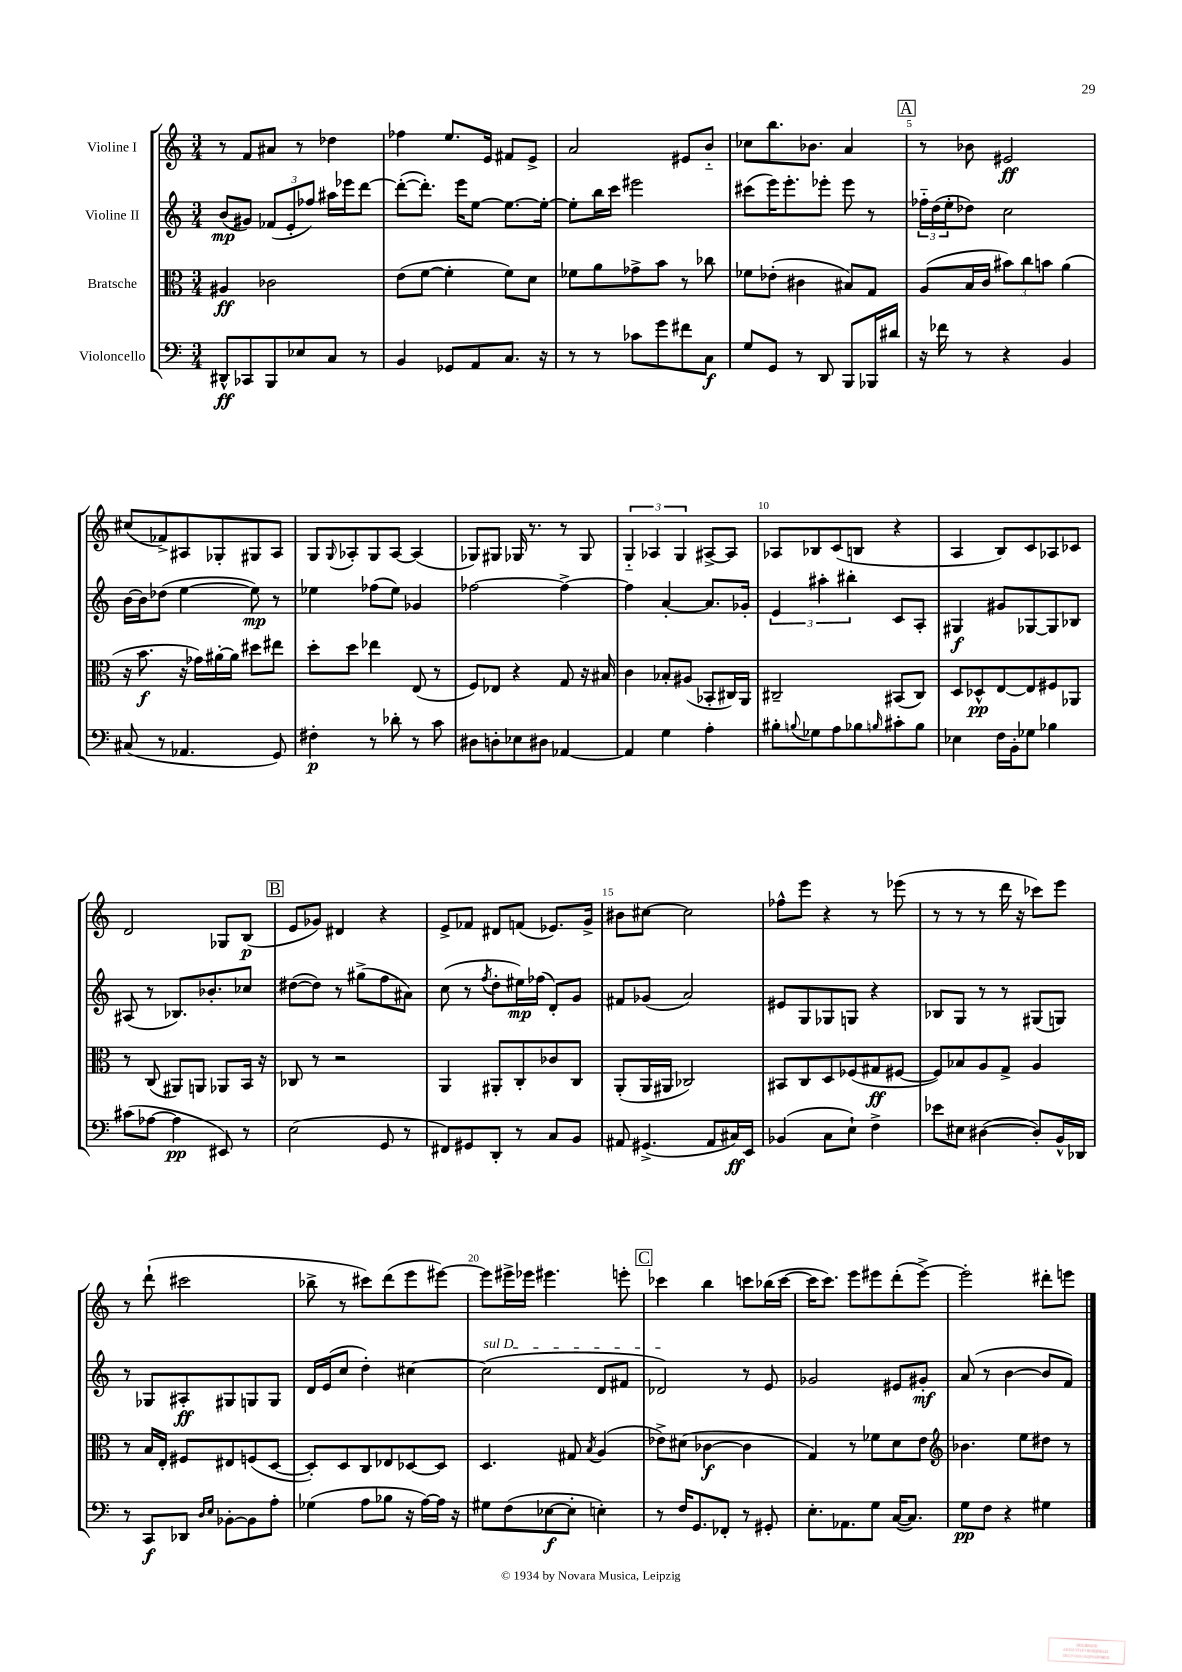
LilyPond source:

<<
\new StaffGroup <<
\new Staff = "s0" \with { instrumentName = "Violine I" } {
    \clef treble \key c \major \numericTimeSignature \time 3/4
    r8 f'8 ais'8 r8 des''4 |
    fes''4 e''8. e'16 fis'8 e'8-> |
    a'2 eis'8 b'8-_ |
    ces''8 b''8. bes'8. a'4 |
    \mark \markup { \box "A" } r8 bes'8 eis'2\ff |
    cis''8( fes'8->) ais8 ges8-. gis8 ais8 |
    g8 \appoggiatura { g8 } aes8-. g8 aes8~ aes4( |
    ges8) gis8 ges16 r8. r8 ges8 |
    \tuplet 3/2 { g4-_ aes4 g4 } ais8~-> ais8 |
    aes8 bes8 c'8( b8 r4 |
    a4 b8) c'8 aes8 ces'8 |
    d'2 ges8 b8\p( |
    \mark \markup { \box "B" } e'8 ges'8) dis'4 r4 |
    e'8-> fes'8 dis'8 f'8( ees'8.) g'16-> |
    bis'8 cis''8~ cis''2 |
    fes''8-^ e'''8 r4 r8 ees'''8( |
    r8 r8 r8 d'''16 r16 ces'''8) e'''8 |
    r8 d'''8-!( cis'''2 |
    bes''8-> r8 cis'''8) d'''8( e'''8 eis'''8~) |
    eis'''8 eis'''16-> ees'''16 eis'''4. e'''8-. |
    \mark \markup { \box "C" } ces'''4 b''4 c'''8 bes''16( c'''16~ |
    c'''16 c'''8.) e'''8 eis'''8 d'''8-.( eis'''8~->) |
    eis'''2-. dis'''8-. e'''8 \bar "|." |
}
\new Staff = "s1" \with { instrumentName = "Violine II" } {
    \clef treble \key c \major \numericTimeSignature \time 3/4
    b'8\mp( gis'8) \tuplet 3/2 { fes'8( e'8-. fes''8) } ais''16 ees'''16 d'''8~ |
    d'''8~-.( d'''8.-.) e'''16 e''8~ e''8.~ e''16~-. |
    e''8-. b''16 c'''16 eis'''2 |
    cis'''8( e'''16) e'''8.-. ees'''8-. ees'''8 r8 |
    \mark \markup { \box "A" } \tuplet 3/2 { fes''16-_ d''16( e''16-. } des''8) c''2 |
    b'16~ b'16 des''8( e''4~ e''8\mp) r8 |
    ees''4 fes''8( ees''8) ges'4 |
    fes''2~ fes''4~-> |
    fes''4 a'4~-. a'8. ges'16-. |
    \tuplet 3/2 { e'4 ais''4-. bis''4-. } c'8 a8-. |
    gis4\f gis'8 ges8~ ges8 bes8 |
    ais8( r8 bes8.) bes'8.-. ces''8 |
    \mark \markup { \box "B" } dis''8~( dis''8) r8 gis''8->( f''8 ais'8) |
    c''8( r8 \acciaccatura { f''8 } d''8-. eis''16\mp) fes''16( d'8-.) g'8 |
    fis'8 ges'8( a'2) |
    eis'8 g8 ges8 g8 r4 |
    bes8 g8 r8 r8 gis8( g8) |
    r8 ges8 ais8-.\ff gis8 g8 g8 |
    d'16 e'16( c''8 d''4-.) cis''4~ |
    \once \override TextSpanner.bound-details.left.text = \markup { \italic "sul D" } cis''2\startTextSpan( d'8 fis'8 |
    \mark \markup { \box "C" } des'2\stopTextSpan) r8 e'8 |
    ges'2 eis'8 gis'8-.\mf |
    a'8( r8 b'4~ b'8 f'8) \bar "|." |
}
\new Staff = "s2" \with { instrumentName = "Bratsche" } {
    \clef alto \key c \major \numericTimeSignature \time 3/4
    ais4\ff ces'2 |
    e'8( f'8~ f'4-. f'8) d'8 |
    fes'8 a'8 ges'8-> b'8 r8 ces''8 |
    fes'8 ees'8-.( cis'4 bis8) g8 |
    \mark \markup { \box "A" } a8( b16 c'16 \tuplet 3/2 { bis'8) c''8 b'8 } a'4( |
    r16 b'8.\f r16 ges'16) ais'16~-. ais'16 dis''8 eis''8 |
    d''8-. d''8 ees''4 e8( r8 |
    f8) ees8 r4 g8 r16 bis16 |
    c'4 bes8-. ais8( bes,8-. cis16) a,16 |
    cis2-- bis,8( cis8) |
    d8 des8-^\pp e8~ e8 fis8 aes,8 |
    r8 c8( ais,8) a,8 aes,8 b,16 r16 |
    \mark \markup { \box "B" } ces8 r8 r2 |
    a,4 ais,8-. c8-. ces'8 c8 |
    a,8-.( a,16 ais,16 ces2) |
    bis,8 c8 d8 fes8( gis8\ff fis8~ |
    fis8) bes8 a8 g8-> a4 |
    r8 b16 e16-. fis8 eis8 f8( d8~ |
    d8-.) d8 c8 ees8 des8~ des8 |
    d4. gis8 \acciaccatura { b8 } a4( |
    \mark \markup { \box "C" } ees'8->) dis'8( ces'4~\f ces'4 |
    g4) r8 fes'8 d'8 e'8 |
    \clef treble bes'4. e''8 dis''8 r8 \bar "|." |
}
\new Staff = "s3" \with { instrumentName = "Violoncello" } {
    \clef bass \key c \major \numericTimeSignature \time 3/4
    dis,8-^\ff ces,8 b,,8 ees8 c8 r8 |
    b,4 ges,8 a,8 c8. r16 |
    r8 r8 ces'8 g'8 fis'8 c8\f |
    g8 g,8 r8 d,8 b,,8 bes,,16 dis'16 |
    \mark \markup { \box "A" } r16 fes'16 r8 r4 b,4 |
    cis8( r8 aes,4. g,8) |
    fis4-.\p r8 des'8-. r8 c'8 |
    dis8 d8-. ees8 dis8 aes,4~ |
    aes,4 g4 a4-. |
    bis8-. \appoggiatura { b8 } ges8 a8 bes8 \grace { b16 } cis'8-. b8 |
    ees4 f16 b,16-. ges8 bes4 |
    cis'8( aes8~ aes4\pp eis,8) r8 |
    \mark \markup { \box "B" } e2( g,8 r8 |
    fis,8) gis,8 d,8-. r8 c8 b,8 |
    ais,8 gis,4.->( ais,8 cis16\ff) e,16 |
    bes,4( c8 e8-!) f4-> |
    ees'8 eis8 dis4~( dis8-.) b,16-^ des,16 |
    r8 c,8\f des,8 \grace { d16 e16 } bes,8~-. bes,8 a8-. |
    ges4( a8 bes8 r16 a16~) a16 r16 |
    gis8 f8( ees8~\f ees8-. e4-.) |
    \mark \markup { \box "C" } r8 f16 g,8. fes,8-. r8 gis,8-. |
    e8.-. aes,8. g8 c16~( c8.) |
    g8\pp f8 r4 gis4 \bar "|." |
}
>>
>>
\layout { \context { \Score \override BarNumber.break-visibility = ##(#f #t #t) barNumberVisibility = #(every-nth-bar-number-visible 5) } }
